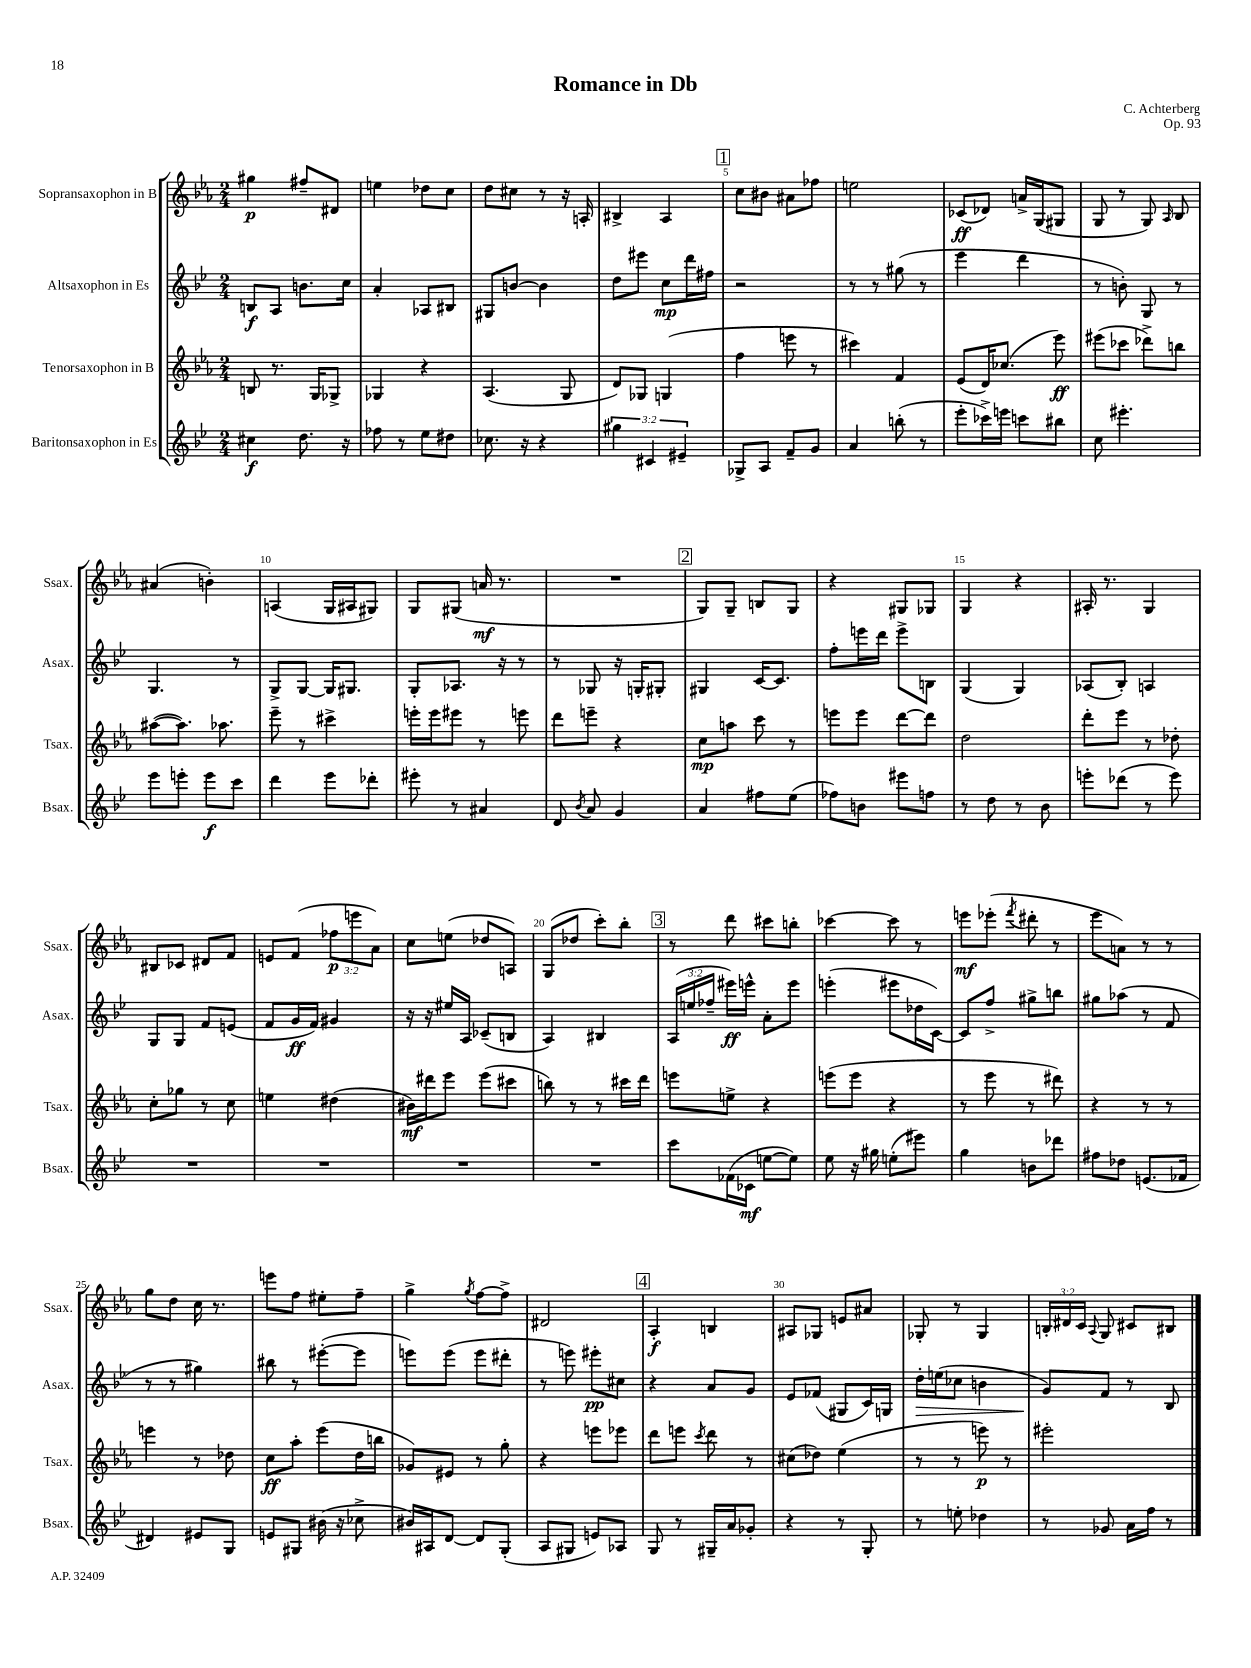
\header { title = "Romance in Db" composer = "C. Achterberg" opus = "Op. 93" }
<<
\new StaffGroup <<
\new Staff = "s0" \with { instrumentName = "Sopransaxophon in B" shortInstrumentName = "Ssax." } {
    \clef treble \key ees \major \numericTimeSignature \time 2/4 \override Staff.TupletNumber.text = #tuplet-number::calc-fraction-text
    \autoBeamOff gis''4\p fis''8[-- dis'8] |
    e''4 des''8[ c''8] |
    d''8[ cis''8] r8 r16 a16-. |
    bis4-> aes4 |
    \mark \markup { \box "1" } c''8[ bis'8] ais'8[ fes''8] |
    e''2 |
    ces'8[\ff( des'8]) a'16[-> g16( gis8] |
    g8 r8 g8) \grace { aes16 } bes8 |
    ais'4( b'4-.) |
    a4( g16[ ais16 gis8]) |
    g8[ gis8]( a'16\mf r8. |
    R2 |
    \mark \markup { \box "2" } g8[) g8]-- b8[ g8] |
    r4 gis8[ ges8] |
    g4 r4 |
    ais16-. r8. g4 |
    bis8[ ces'8] dis'8[ f'8] |
    e'8[ f'8]( \tuplet 3/2 { fes''8[\p e'''8 aes'8]) } |
    c''8[ e''8]( des''8[ a8]) |
    g8[( des''8] c'''8[-.) bes''8]-. |
    \mark \markup { \box "3" } r8 d'''8 cis'''8[ b''8]-. |
    ces'''4~ ces'''8 r8 |
    e'''8[\mf ees'''8]-.( \acciaccatura { f'''8 } dis'''8-. r8 |
    ees'''8[ a'8]) r8 r8 |
    g''8[ d''8] c''16 r8. |
    e'''8[ f''8] eis''8[-. f''8]-- |
    g''4-> \acciaccatura { g''8 } f''8[~ f''8]-> |
    dis'2 |
    \mark \markup { \box "4" } aes4-.\f b4 |
    ais8[ ges8] e'8[ ais'8] |
    ges8-. r8 ges4 |
    \tuplet 3/2 { b16[-. dis'16 c'16] } \appoggiatura { aes8 } g8 cis'8[ bis8] \bar "|." |
}
\new Staff = "s1" \with { instrumentName = "Altsaxophon in Es" shortInstrumentName = "Asax." } {
    \clef treble \key bes \major \numericTimeSignature \time 2/4 \override Staff.TupletNumber.text = #tuplet-number::calc-fraction-text
    \autoBeamOff b8[\f a8] b'8.[ c''16] |
    a'4-. aes8[ bis8] |
    gis8[ b'8]~ b'4 |
    d''8[ eis'''8] c''8[\mp d'''16 fis''16] |
    \mark \markup { \box "1" } r2 |
    r8 r8 gis''8( r8 |
    ees'''4 d'''4 |
    r8 b'8-.) g8 r8 |
    g4. r8 |
    g8[-> g8]~ g16[ gis8.] |
    g8[-. aes8.] r16 r8 |
    r8 ges8 r16 g16[-. gis8]-. |
    \mark \markup { \box "2" } gis4 c'16[~ c'8.] |
    f''8[-. e'''16 d'''16] e'''8[-> b8] |
    g4( g4) |
    aes8[( bes8]-.) a4 |
    g8[ g8] f'8[ e'8]( |
    f'8[ g'16\ff f'16]) gis'4 |
    r16 r16 eis''16[ a16] ces'8[--( b8] |
    a4) bis4 |
    \mark \markup { \box "3" } \tuplet 3/2 { a16[( e''16 fes''16]-- } eis'''16[\ff) e'''16]-^ a'8[-. e'''8] |
    e'''4-.( eis'''8[ des''16 c'16]~) |
    c'8[ f''8]-> gis''8[-> b''8] |
    gis''8[ aes''8]( r8 f'8 |
    r8 r8 gis''4) |
    bis''8 r8 eis'''8[~-.( eis'''8] |
    e'''8[) e'''8]( e'''8[ dis'''8]-. |
    r8 e'''8) eis'''8[-.\pp cis''8] |
    \mark \markup { \box "4" } r4 a'8[ g'8] |
    ees'8[ fes'8]( gis8[ c'16) g16] |
    d''16[-.\> e''16( ces''8] b'4 |
    g'8[\!) f'8] r8 bes8 \bar "|." |
}
\new Staff = "s2" \with { instrumentName = "Tenorsaxophon in B" shortInstrumentName = "Tsax." } {
    \clef treble \key ees \major \numericTimeSignature \time 2/4
    \autoBeamOff b8 r8. g16[ ges8]-> |
    ges4 r4 |
    aes4.( g8 |
    d'8[) ges8] g4( |
    \mark \markup { \box "1" } f''4 e'''8 r8 |
    cis'''4) f'4 |
    ees'8[( d'16) ces''8.]( ees'''8\ff) |
    eis'''8[( ces'''8] des'''8[->) b''8] |
    ais''8[~( ais''8.]) aes''8. |
    ees'''8-- r8 cis'''4-> |
    e'''16[-. e'''16 eis'''8] r8 e'''8 |
    d'''8[ e'''8]-- r4 |
    \mark \markup { \box "2" } c''8[\mp a''8] c'''8 r8 |
    e'''8[ e'''8] d'''8[~ d'''8] |
    d''2 |
    d'''8[-. ees'''8] r8 des''8-. |
    c''8[-. ges''8] r8 c''8 |
    e''4 dis''4( |
    bis'16[\mf) dis'''16 ees'''8] ees'''8[( cis'''8] |
    b''8) r8 r8 cis'''16[ d'''16] |
    \mark \markup { \box "3" } e'''8[ e''8]-> r4 |
    e'''8[( e'''8] r4 |
    r8 ees'''8 r8 dis'''8) |
    r4 r8 r8 |
    e'''4 r8 des''8 |
    c''8[\ff aes''8]-. ees'''8[( d''16 b''16] |
    ges'8[) eis'8] r8 g''8-. |
    r4 e'''8[ ees'''8] |
    \mark \markup { \box "4" } d'''8[ e'''8] \acciaccatura { c'''8 } d'''8 r8 |
    cis''8[( des''8]) ees''4( |
    r8 r8 e'''8\p) r8 |
    eis'''2-. \bar "|." |
}
\new Staff = "s3" \with { instrumentName = "Baritonsaxophon in Es" shortInstrumentName = "Bsax." } {
    \clef treble \key bes \major \numericTimeSignature \time 2/4 \override Staff.TupletNumber.text = #tuplet-number::calc-fraction-text
    \autoBeamOff cis''4\f d''8. r16 |
    fes''8 r8 ees''8[ dis''8] |
    ces''8. r16 r4 |
    \tuplet 3/2 { gis''4 cis'4 eis'4-- } |
    \mark \markup { \box "1" } ges8[-> a8] f'8[-- g'8] |
    a'4 b''8-.( r8 |
    ees'''8[-. ces'''16->) e'''16] c'''8[ bis''8] |
    c''8 eis'''4.-. |
    ees'''8[ e'''8]-. e'''8[\f c'''8] |
    d'''4 ees'''8[ des'''8]-. |
    eis'''8-. r8 ais'4 |
    d'8 \acciaccatura { bes'8 } a'8 g'4 |
    \mark \markup { \box "2" } a'4 fis''8[ ees''8]( |
    fes''8[) b'8] eis'''8[ f''8] |
    r8 d''8 r8 bes'8 |
    e'''8[-. des'''8]( r8 e'''8) |
    R2 |
    R2 |
    R2 |
    R2 |
    \mark \markup { \box "3" } c'''8[ fes'16( ces'16]\mf e''8[~ e''8]) |
    ees''8 r16 gis''16 e''8[-.( eis'''8]) |
    g''4 b'8[ des'''8] |
    fis''8[ des''8] e'8.[( fes'16] |
    dis'4) eis'8[ g8] |
    e'8[ gis8] bis'16( r16 ces''8-> |
    bis'16[) ais16 d'8]~ d'8[ g8]-.( |
    a8[ gis8] e'8[) aes8] |
    \mark \markup { \box "4" } g8 r8 gis16[-- a'16 ges'8]-. |
    r4 r8 g8-. |
    r8 e''8-. des''4 |
    r8 ges'8 a'16[ f''16] r8 \bar "|." |
}
>>
>>
\layout { \context { \Score \override BarNumber.break-visibility = ##(#f #t #t) barNumberVisibility = #(every-nth-bar-number-visible 5) } }
